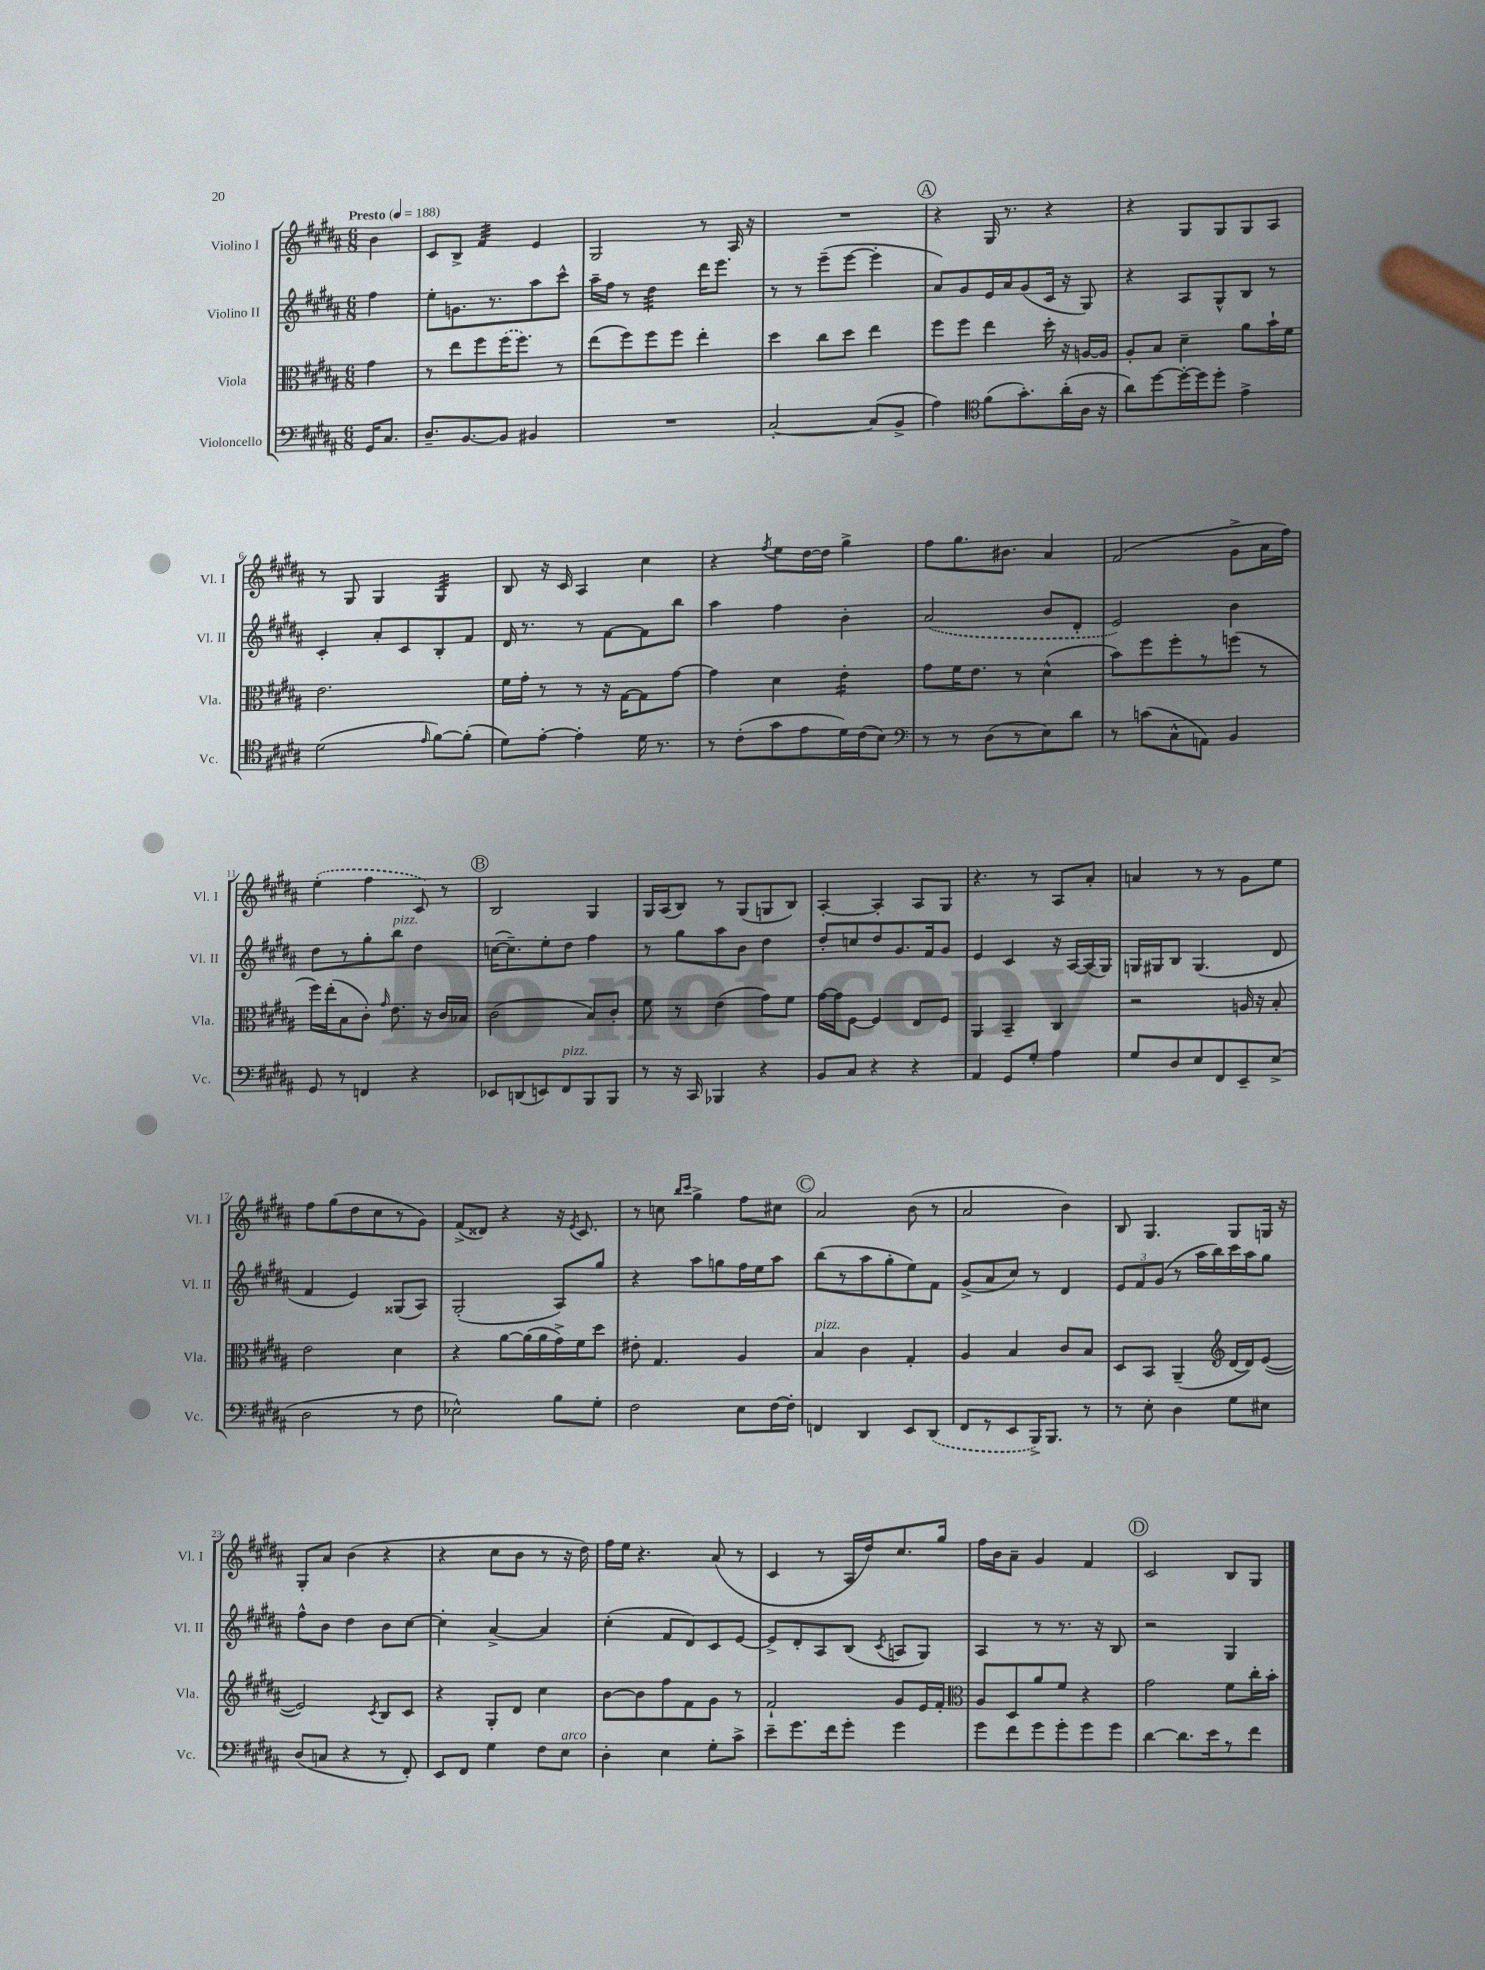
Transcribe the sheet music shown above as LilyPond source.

<<
\new StaffGroup <<
\new Staff = "s0" \with { instrumentName = "Violino I" shortInstrumentName = "Vl. I" } {
    \clef treble \key b \major \numericTimeSignature \time 6/8 \partial 4 \tempo "Presto" 4 = 188
    \autoBeamOff b'4 |
    cis'8[ b8]-> fis'4:32 e'4 |
    gis2 r8 ais16 r16 |
    R2. |
    \mark \markup { \circle "A" } r4 gis16 r8. r4 |
    r4 gis8[ gis8 gis8 ais8] |
    r8 gis8 gis4 gis4:32 |
    b8 r16 cis'16 ais4 cis''4 |
    r4 \acciaccatura { fis''8 } e''8[ dis''16~ dis''16] gis''4-> |
    fis''8[ gis''8. bis'8.] ais'4 |
    fis'2( gis'8[-> ais'16 fis''16]) |
    \once \slurDashed e''4-.( fis''4 cis'8) r8 |
    \mark \markup { \circle "B" } b2 gis4 |
    gis16[ ais16( b8]) r8 gis8[( g8 b8]) |
    ais4~-. ais4-. ais8[ gis8] |
    r4. r8 ais8[ ais'8]-. |
    a'4 r8 r8 gis'8[ e''8] |
    fis''8[ gis''8( dis''8 cis''8 r8 gis'8]) |
    fis'8[->( disis'8]) r4 r16 \acciaccatura { e'8 } cis'8. |
    r8 c''8 \grace { b''16[ cis'''16] } gis''4-> fis''8[ cis''8] |
    \mark \markup { \circle "C" } ais'2 b'8( r8 |
    ais'2 b'4) |
    b8 gis4. gis8[ g16] r16 |
    gis8[-. ais'8] b'4( r4 |
    r4 cis''8[ b'8] r8 r16 dis''16) |
    fis''16[ e''16] r4. ais'8( r8 |
    cis'4 r8 ais16[ dis''16) cis''8. gis''16] |
    fis''16[ b'16 ais'8]-- gis'4 fis'4 |
    \mark \markup { \circle "D" } cis'2 b8[ gis8] \bar "|." |
}
\new Staff = "s1" \with { instrumentName = "Violino II" shortInstrumentName = "Vl. II" } {
    \clef treble \key b \major \numericTimeSignature \time 6/8 \partial 4
    \autoBeamOff fis''4 |
    e''8[-. g'8. r8. ais''8 cis'''8]-^ |
    ais''16[-- fis''16] r8 dis''4:32 dis'''16[ e'''8.] |
    r8 r8 e'''8[--( e'''8]~ e'''4-. |
    \mark \markup { \circle "A" } ais'8[) gis'8 e'16 ais'16 gis'8( cis'16] r16 gis8) |
    r4 ais8[ gis8-^ b8] r8 |
    cis'4-. ais'8[-. cis'8 b8-. fis'8] |
    dis'16 r8. r8 fis'8[~ fis'8 b''8] |
    ais''4 fis''4 b'4-. |
    \once \slurDashed ais'2( b'8[ dis'8]-. |
    e'2) b'4 |
    dis''8[ r8 gis''8-. b''8]^\markup { \italic "pizz." } dis''4 |
    \mark \markup { \circle "B" } c''16[~( c''8.--) e''8-. dis''8] fis''4 |
    r8 gis''8[ ais''8 b'8] dis''4 |
    dis''8[-. c''8 dis''8 gis'8. fis'16 gis'8] |
    e'4 cis'4 r16 ais16[~ ais16( gis16]) |
    g16[ gis16 b8] gis4.( dis'8 |
    fis'4 e'4) gisis8[( ais8]) |
    gis2-.( ais8[) gis''8] |
    r4 ais''8[ g''8 fis''16 e''16 ais''8] |
    \mark \markup { \circle "C" } b''8[( r8 ais''8 gis''8-. e''8) fis'8] |
    gis'8[->( ais'8 cis''8]) r8 dis'4 |
    \tuplet 3/2 { e'8[ fis'8 gis'8]( } r8 ais''16[ b''16) cis'''16 ais''16 gis''8] |
    fis''8[-^ b'8] dis''4 b'8[ cis''8]~ |
    cis''4-. ais'4~-> ais'4 |
    cis''4-.( fis'8[ dis'8) cis'8 e'8]~ |
    e'8[-> dis'8-. ais8 b8]( \acciaccatura { cis'8 } a8[ gis8]) |
    ais4 r8 r8. r16 b8 |
    \mark \markup { \circle "D" } r2 gis4 \bar "|." |
}
\new Staff = "s2" \with { instrumentName = "Viola" shortInstrumentName = "Vla." } {
    \clef alto \key b \major \numericTimeSignature \time 6/8 \partial 4
    \autoBeamOff gis'4 |
    r8 e''8[ fis''8 \once \slurDashed fis''16( fis''8.]) r8 |
    e''8[( fis''8) fis''8 fis''8] e''4-. |
    dis''4 cis''8[ dis''8] e''4 |
    \mark \markup { \circle "A" } fis''8[ fis''8] e''4 dis''16-. r16 a16[~ a16] |
    ais8[-. b8] dis'4-- ais'8[ b'16-! fis'16] |
    e'2. |
    fis'16[ gis'16]-. r8 r8 r16 gis16[~ gis8 gis'8]~ |
    gis'4 dis'4 e'4:16-. |
    gis'8[ fis'16 e'8.] r8 dis'4-^( |
    b'8[) fis''8 fis''8-. r8 f''8]( r8 |
    fis''16[) e''16-.( b8 cis'8]-.) \grace { gis'16 } e'8. r16 cis'16[ bes16] |
    \mark \markup { \circle "B" } cis'2( b8[) cis'8]-. |
    fis'8 r8 e'4( gis'8[) fis'8] |
    gis'16[~ gis'16 fis8]~ fis4 e8[ fis8] |
    ais,4 b,4-- cis4 |
    r2 a16 r16 b8-. |
    e'2 dis'4 |
    r4 ais'8[~ ais'16( ais'16 gis'16->) fis'16 dis''8] |
    eis'8-. gis4. ais4 |
    \mark \markup { \circle "C" } b4^\markup { \italic "pizz." } cis'4 gis4-. |
    ais4 b4 cis'8[ b8] |
    dis8[ b,8] ais,4--( \clef treble dis'16[~ dis'16) e'8]~( |
    e'2) \acciaccatura { cis'8 } b8[ cis'8] |
    r4 gis8[-. dis'8] cis''4 |
    b'8[~ b'8 fis''8 fis'8 gis'8] r8 |
    fis'2-! gis'8[ e'16 fis'16]-. |
    \clef alto ais8[ dis8 ais'8 fis'8] r4 |
    \mark \markup { \circle "D" } gis'2 fis'8[ cis''16-. b'16]-. \bar "|." |
}
\new Staff = "s3" \with { instrumentName = "Violoncello" shortInstrumentName = "Vc." } {
    \clef bass \key b \major \numericTimeSignature \time 6/8 \partial 4
    \autoBeamOff gis,16[ cis8.] |
    dis8.[-- b,8.~ b,8] bis,4 |
    R2. |
    cis2~-. cis8[( b,8]-> |
    \mark \markup { \circle "A" } ais4) \clef tenor fis'8[( gis'8.-.) ais'16-.( ais16] r16 |
    ais'8[) dis''8~ dis''16~-. dis''16 dis''8]-. e'4-> |
    dis'2( \grace { e'16 } fis'8[~) fis'8]-.( |
    dis'8[) e'8]~-. e'4-. dis'16 r8. |
    r8 cis'8[-.( gis'8 e'8 dis'16) cis'16( b8]) |
    \clef bass r8 r8 dis8[( r8 e8) dis'8] |
    r8 c'8[( cis8-^ a,8]) b,4 |
    gis,8 r8 f,4 r4 |
    \mark \markup { \circle "B" } ees,8[ d,8( e,8) fis,8^\markup { \italic "pizz." } b,,8 b,,8] |
    r8 r16 cis,16 bes,,4 r4 |
    b,8[ cis8] r4 r4 |
    ais,4 gis,8[ gis8]-. ais4 |
    gis8[ dis8 e8 fis,8 e,8-- e8]->( |
    dis2 r8 fis8 |
    ees2-^) b8[ gis8]-. |
    fis2 e8[ fis16~ fis16]-. |
    \mark \markup { \circle "C" } f,4 dis,4 e,8[ \once \slurDashed dis,8]( |
    fis,8[ r8 e,8 b,,16->) b,,8.] r8 |
    r8 e8-. dis4 gis8[ eis8] |
    dis8[( c8] r4 r8 fis,8-.) |
    e,8[ fis,8] gis4 fis8[ e8]^\markup { \italic "arco" } |
    dis4-. e4 gis8[-. cis'8]-> |
    e'8[-- gis'8. fis'16 gis'8]-. gis'4 |
    gis'8[ fis'8 gis'8 gis'8-. gis'8 gis'8] |
    \mark \markup { \circle "D" } dis'4~ dis'8.[ e'16 r8 fis'8] \bar "|." |
}
>>
>>
